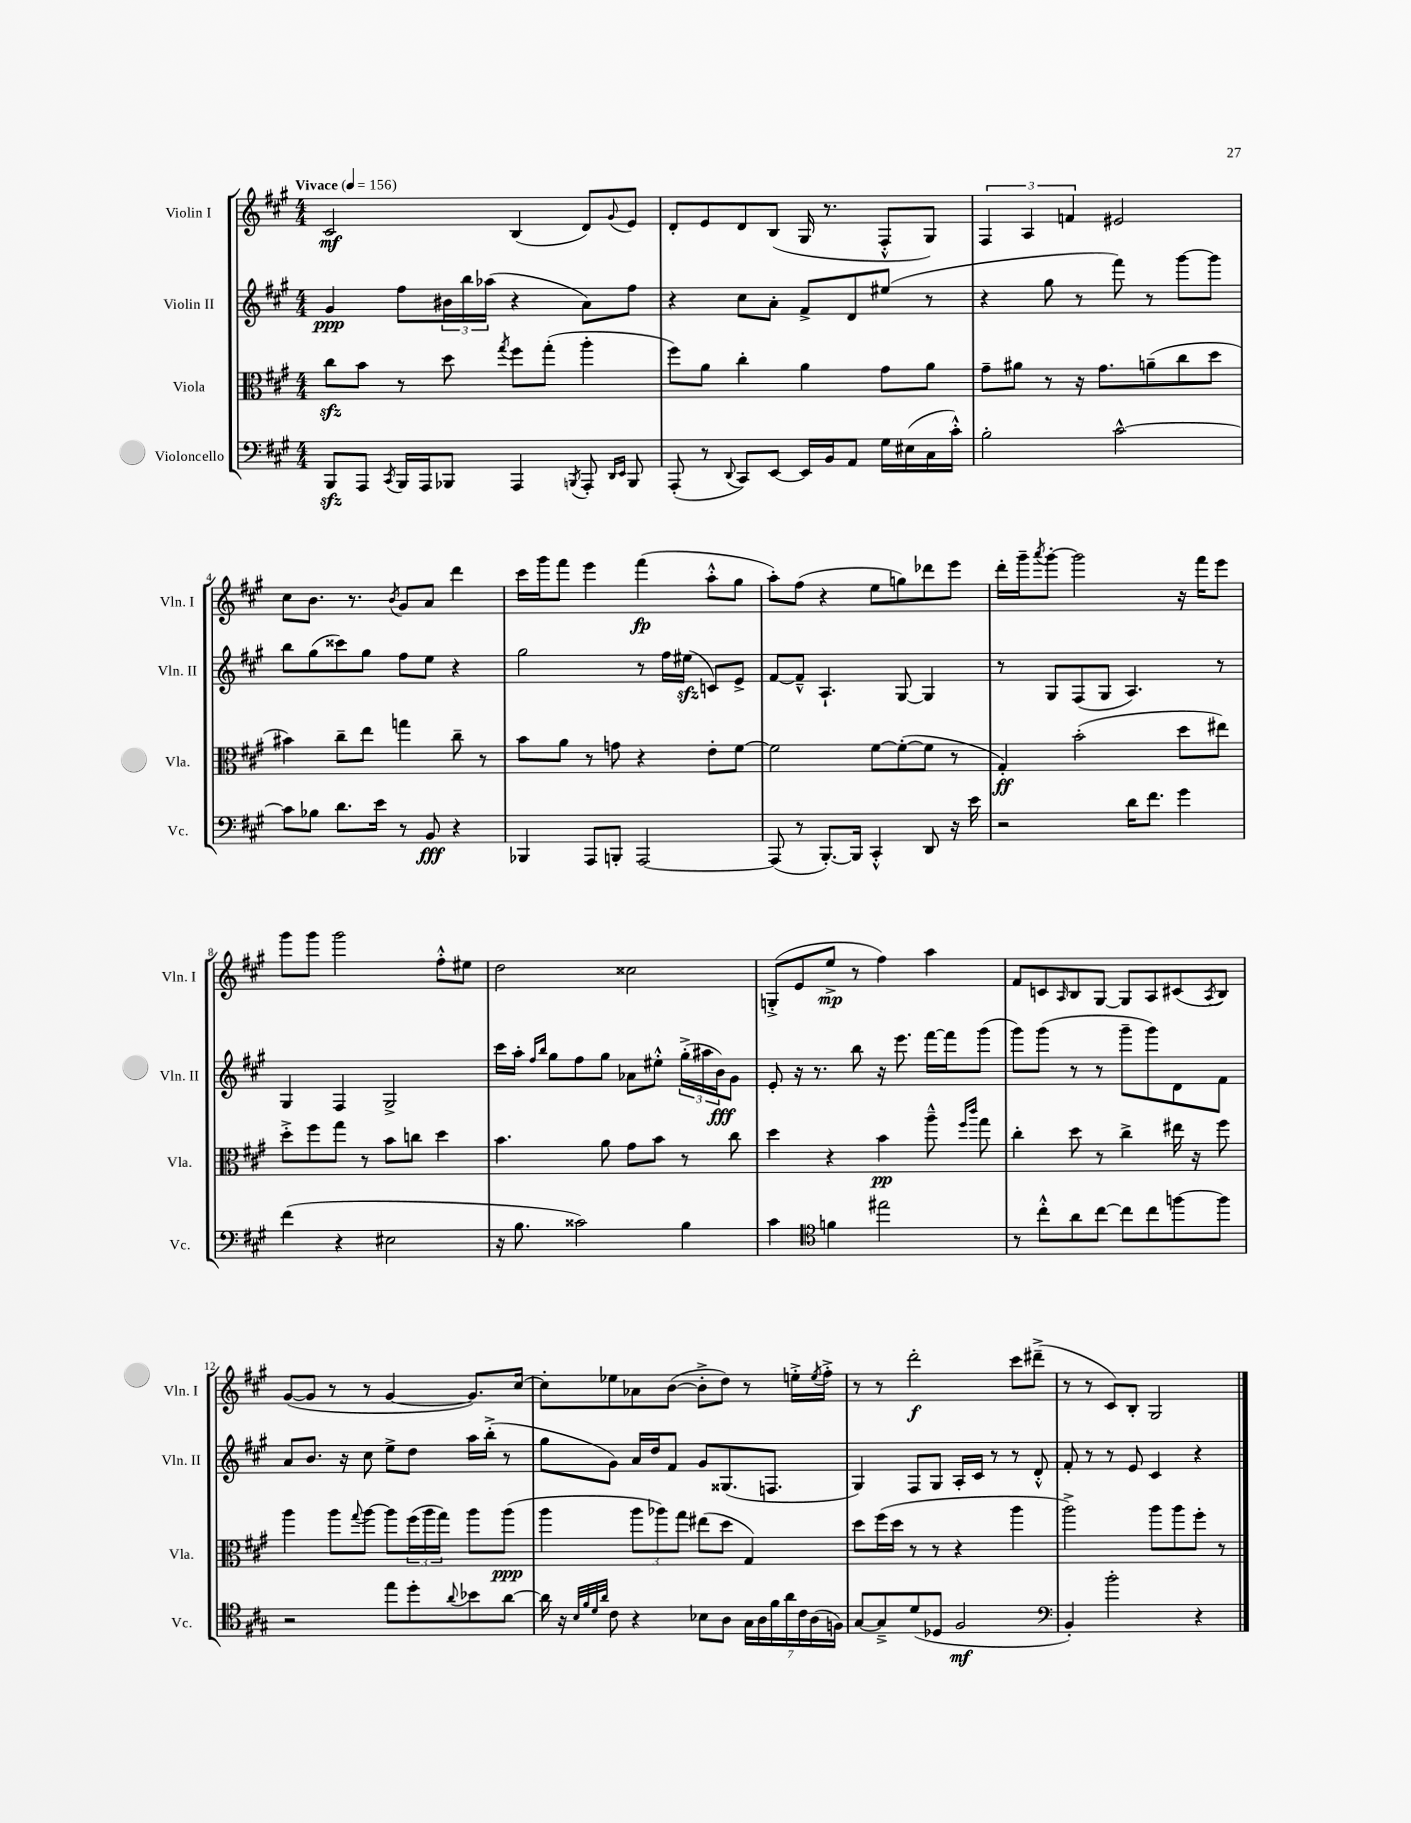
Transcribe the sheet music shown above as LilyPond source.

<<
\new StaffGroup <<
\new Staff = "s0" \with { instrumentName = "Violin I" shortInstrumentName = "Vln. I" } {
    \clef treble \key a \major \numericTimeSignature \time 4/4 \tempo "Vivace" 4 = 156
    cis'2\mf b4( d'8) \appoggiatura { gis'8 } e'8 |
    d'8-. e'8 d'8 b8( gis16 r8. fis8-.-^ gis8) |
    \tuplet 3/2 { fis4 a4 f'4 } eis'2 |
    cis''8 b'8. r8. \acciaccatura { b'8 } gis'8 a'8 d'''4 |
    cis'''16 gis'''16 fis'''8 e'''4 fis'''4\fp( a''8-.-^ gis''8 |
    a''8-.) fis''8( r4 e''8 g''8) des'''8 e'''8 |
    d'''16-. gis'''16-- \acciaccatura { a'''8 } gis'''8~-. gis'''2 r16 fis'''16 e'''8 |
    gis'''8 gis'''8 gis'''2 fis''8-.-^ eis''8 |
    d''2 cisis''2 |
    g8-.->( e'8 e''8->\mp r8 fis''4) a''4 |
    fis'8 c'8 \grace { a16 } b8 gis8~ gis8 a8 cis'8( \acciaccatura { a8 } b8) |
    gis'8~( gis'8 r8 r8 gis'4~ gis'8.) cis''16~ |
    cis''8-. ees''8 aes'8 b'8~( b'8-.-> d''8) r8 e''16-.-> \acciaccatura { e''8 } fis''16-.-> |
    r8 r8 d'''2-.\f cis'''8 dis'''8--->( |
    r8 r8 cis'8) b8-. gis2 \bar "|." |
}
\new Staff = "s1" \with { instrumentName = "Violin II" shortInstrumentName = "Vln. II" } {
    \clef treble \key a \major \numericTimeSignature \time 4/4
    gis'4\ppp fis''8 \tuplet 3/2 { bis'16 b''16 aes''16( } r4 a'8) fis''8 |
    r4 cis''8 a'8-. fis'8-> d'8 eis''8( r8 |
    r4 gis''8 r8 fis'''8) r8 gis'''8~ gis'''8 |
    b''8 gis''8( cisis'''8) gis''8 fis''8 e''8 r4 |
    gis''2 r8 fis''16 eis''16\sfz( c'8) e'8-> |
    fis'8~ fis'8---^ a4.-! gis8~ gis4 |
    r8 gis8 fis8( gis8 a4.) r8 |
    gis4 fis4 gis2-> |
    cis'''16 a''16-. \grace { fis''16 b''16 } gis''8 fis''8 gis''8 aes'8 eis''8-.-^ \tuplet 3/2 { gis''16-.->( ais''16 b'16\fff) } gis'8 |
    e'8-. r16 r8. b''8 r16 e'''8. fis'''16~ fis'''16 gis'''8( |
    gis'''8) gis'''8( r8 r8 gis'''8-- gis'''8) d'8 fis'8 |
    a'8 b'8. r16 cis''8 e''8-> d''8 a''16 b''16-.->( r8 |
    gis''8 gis'8) a'16 d''16 fis'8 gis'8 gisis8.( f8. |
    gis4) fis8 gis8 a16-. cis'16 r8 r8 d'8-.-^ |
    fis'8-. r8 r8 e'8 cis'4 r4 \bar "|." |
}
\new Staff = "s2" \with { instrumentName = "Viola" shortInstrumentName = "Vla." } {
    \clef alto \key a \major \numericTimeSignature \time 4/4
    cis''8\sfz b'8 r8 d''8 \acciaccatura { gis''8 } fis''8 gis''8-.( a''4-. |
    fis''8) a'8 cis''4-. a'4 gis'8 a'8 |
    gis'8-- ais'8 r8 r16 gis'8. a'8--( cis''8 d''8 |
    bis'4) cis''8-- e''8 g''4 cis''8-- r8 |
    b'8 a'8 r8 g'8 r4 e'8-. fis'8~ |
    fis'2 fis'8~ fis'8~-.( fis'8 r8 |
    gis4-.\ff) b'2-.( d''8 eis''8) |
    d''8-.-> fis''8 gis''8 r8 b'8 c''8 d''4 |
    b'4. a'8 gis'8 b'8 r8 cis''8 |
    d''4 r4 b'4\pp a''8---^ \grace { fis''16 cis'''16 } gis''8 |
    cis''4-. d''8 r8 cis''4-> eis''16 r16 fis''8 |
    a''4 a''8 \appoggiatura { gis''8 } a''8~ a''8 \tuplet 3/2 { fis''16( a''16 gis''16) } a''8 a''8\ppp( |
    a''4 \tuplet 3/2 { a''8 aes''8) gis''8 } eis''8( d''8 gis4) |
    d''8 fis''16( d''16 r8 r8 r4 a''4 |
    a''2->) a''8 a''8 fis''8-. r8 \bar "|." |
}
\new Staff = "s3" \with { instrumentName = "Violoncello" shortInstrumentName = "Vc." } {
    \clef bass \key a \major \numericTimeSignature \time 4/4
    b,,8\sfz a,,8 \acciaccatura { cis,8 } b,,16 a,,16 bes,,8 a,,4 \acciaccatura { b,,8 } a,,8-. \grace { d,16 e,16 } b,,8 |
    a,,8-.( r8 \appoggiatura { d,8 } cis,8) e,8~ e,16 b,16 a,8 gis16 eis16( cis16 cis'16-.-^) |
    b2-. cis'2~-^ |
    cis'8 bes8 d'8. e'16 r8 b,8\fff r4 |
    bes,,4 a,,8 b,,8-. a,,2~ |
    a,,8( r8 b,,8.~-.) b,,16 cis,4-.-^ d,8 r16 e'16 |
    r2 d'16 fis'8. gis'4 |
    fis'4( r4 eis2 |
    r16 b8. cisis'2) b4 |
    cis'4 \clef tenor f'4 eis''2 |
    r8 cis''8-.-^ a'8 cis''8~ cis''8 cis''8 f''8~ f''8 |
    r2 e''8 d''8-. \appoggiatura { a'8 } bes'8 a'8~ |
    a'16 r16 \grace { b32 fis'32 d'32 a'32 } cis'8 r4 bes8 a8 \tuplet 7/4 { gis16 a16 fis'16 a'16 cis'16 a16( f16) } |
    gis8~ gis8---> d'8( des8 fis2\mf |
    \clef bass b,4-.) b'2-. r4 \bar "|." |
}
>>
>>
